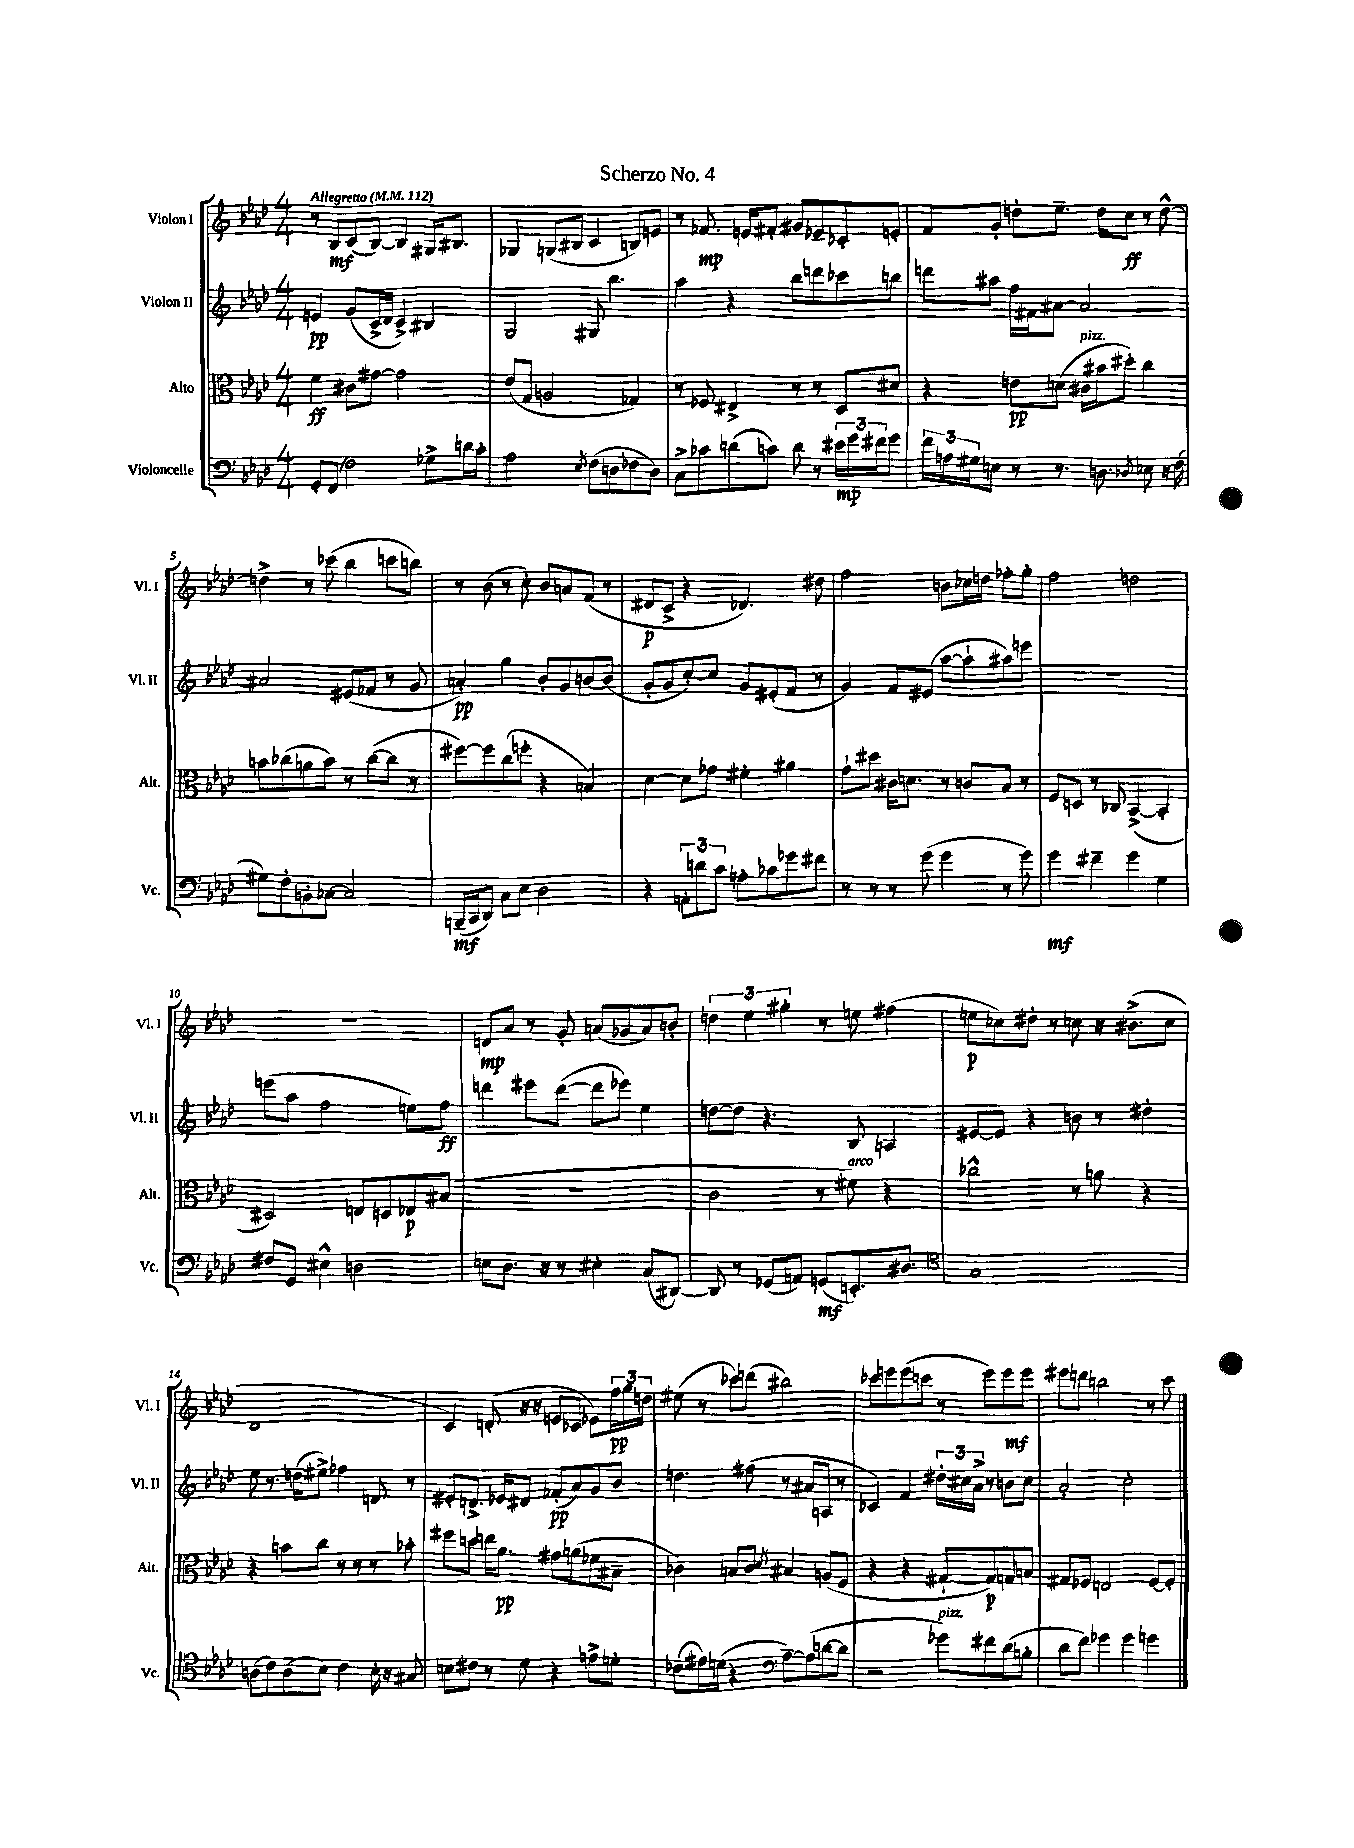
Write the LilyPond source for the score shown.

\header { title = "Scherzo No. 4" }
<<
\new StaffGroup <<
\new Staff = "s0" \with { instrumentName = "Violon I" shortInstrumentName = "Vl. I" } {
    \clef treble \key aes \major \numericTimeSignature \time 4/4 \tempo "Allegretto" 4 = 112
    r8 bes8\mf c'8( bes8~) bes4 gis16 bis8. |
    ges4 g8( bis8 c'4 b8) e'8 |
    r8 fes'8.\mp e'16 fis'8-. gis'8 ees'8-- ces'8-. e'8-. |
    f'8 g'8-. d''8-. ees''8.-- d''16 c''8\ff r8 d''8~-^ |
    d''4-> r8 ces'''8( bes''4 c'''8 b''8) |
    r8 bes'8( r8 c''8-.) bes'8 a'8 f'8( r8 |
    dis'8\p c'8-> r4 des'4.) dis''8 |
    f''2 b'8 ces''16 d''16 fes''8-. g''8-. |
    f''2 d''2 |
    R1 |
    d'8\mp aes'8 r8 g'8-. a'8( ges'8 a'8) b'8-. |
    \tuplet 3/2 { d''4 ees''4 gis''4-. } r8 e''8 fis''4( |
    e''8\p ces''8) dis''8-. r8 c''8 r16 bis'8.->( c''8 |
    des'1 |
    c'4) d'8-.( r16 r16 e'8 ces'8 ees'8) \tuplet 3/2 { f''16\pp g''16 d''16 } |
    eis''8( r8 ces'''8) d'''8( bis''2) |
    ces'''8 e'''8 e'''8( c'''8 r8 e'''8) e'''8\mf e'''8 |
    eis'''8 d'''8 b''2 r8 c'''8 \bar "|." |
}
\new Staff = "s1" \with { instrumentName = "Violon II" shortInstrumentName = "Vl. II" } {
    \clef treble \key aes \major \numericTimeSignature \time 4/4
    e'4\pp g'8( c'16-> des'16 c'4->) bis4 |
    g2 gis8 bes''4. |
    aes''4 r4 bes''8 d'''8 ces'''8 b''8 |
    d'''8 ais''8 f''16 fis'16 ais'8~ ais'2~ |
    ais'2 eis'8( fes'8 r8 g'8 |
    a'4-.\pp) g''4 bes'8-. g'8 b'8~ b'8( |
    g'8-. g'8 c''8~-.) c''8 g'8 eis'8-.( f'8 r8 |
    g'4) f'8 eis'8( aes''8~ aes''8-! ais''8) e'''8 |
    R1 |
    e'''8( aes''8 f''2 e''8) f''8\ff |
    d'''4 eis'''8 d'''8~( d'''8 ees'''8) ees''4 |
    d''8~ d''8 r4. bes8 a4 |
    eis'8~ eis'8 r4 b'8 r8 dis''4-. |
    ees''8 r8. d''16( eis''8->) fes''4 d'8 r8 |
    eis'8-. d'8.-> ees'16 dis'8 fes'8-.\pp( aes'8) g'8 bes'8 |
    d''4. fis''8( r8 ais'8 a8 r8 |
    ces'4) f'4 \tuplet 3/2 { dis''16-. cis''16 aes'16-> } r8 b'8 cis''8 |
    aes'2-. c''2-. \bar "|." |
}
\new Staff = "s2" \with { instrumentName = "Alto" shortInstrumentName = "Alt." } {
    \clef alto \key aes \major \numericTimeSignature \time 4/4
    f'4\ff cis'8 gis'8~ gis'2 |
    ees'8( g8 a2 ges4) |
    r8 fes8 eis4-> r8 r8 des8 dis'8 |
    r4 e'8\pp d'8( cis'16^\markup { \italic "pizz." } bis'16 dis''8-.) c''4 |
    b'8 ces''8( a'8 b'8) r8 ces''8~( ces''8 r8 |
    fis''8~) fis''8 c''8( f''8-. r4 b4) |
    des'4~ des'8 ges'8 fis'4-. ais'4 |
    g'8-! dis''8 cis'16 d'8. r8 c'8 bes8 r8 |
    f8 d8 r8 ces8 bes,4~->( bes,4-. |
    dis2) e8 d8 ees8\p bis8( |
    R1 |
    c'2 r8 fis'8^\markup { \italic "arco" }) r4 |
    ces''2-^ r8 a'8 r4 |
    r4 b'8 c''8 r8 r8 r8 bes'8-. |
    fis''8 d''8 e''16 aes'8.\pp gis'8 a'8( fes'8 bis8-- |
    ces'4) b8 ces'8 \acciaccatura { des'8 } bis4 a8( f8 |
    r4 r4 gis8~-! gis8\p) g8 b8 |
    gis8 fes8 e2 fes8~ fes8-. \bar "|." |
}
\new Staff = "s3" \with { instrumentName = "Violoncelle" shortInstrumentName = "Vc." } {
    \clef bass \key aes \major \numericTimeSignature \time 4/4
    g,8-. f,8( f2) ges8-> d'16 c'16-. |
    aes2 \acciaccatura { ees8 } f8( d8 fes8 d8) |
    c8-> ces'8 d'8( c'8) d'8 r8 \tuplet 3/2 { eis'16\mp g'16 fis'16 } g'8 |
    \tuplet 3/2 { f'16 a16 gis16 } e8 r8 r8. d8. \acciaccatura { des8 } ees8 r16 f16( |
    gis8) f8-. b,8-. ces8~ ces2 |
    b,,16--\mf( c,16 des,8) c8 ees8 des2 |
    r4 \tuplet 3/2 { a,8-. d'8 c'8 } a8-. ces'8 ges'8 fis'8 |
    r8 r8 r8 g'8( g'4 r8 g'8) |
    g'4\mf fis'4-- g'4 g4 |
    fis8 g,8 eis4-^ d2 |
    e8 des8. r16 r8 eis4-. c8( dis,8~) |
    dis,8 r8 ges,8( a,8) g,8\mf( e,8.-.) dis8. |
    \clef tenor g1 |
    a8( c'8) a8( bes8) c'4 bes16-. r16 gis8 |
    b8 cis'8 r8 des'8 r4 e'8-> d'8-. |
    ces'8( eis'16) d'16( r4 \clef bass aes8~--) aes8( d'8~ d'8 |
    r2 ges'8^\markup { \italic "pizz." }) fis'8 des'8( b8-. |
    des'8 f'8) ges'4 ges'4 g'4 \bar "|." |
}
>>
>>
